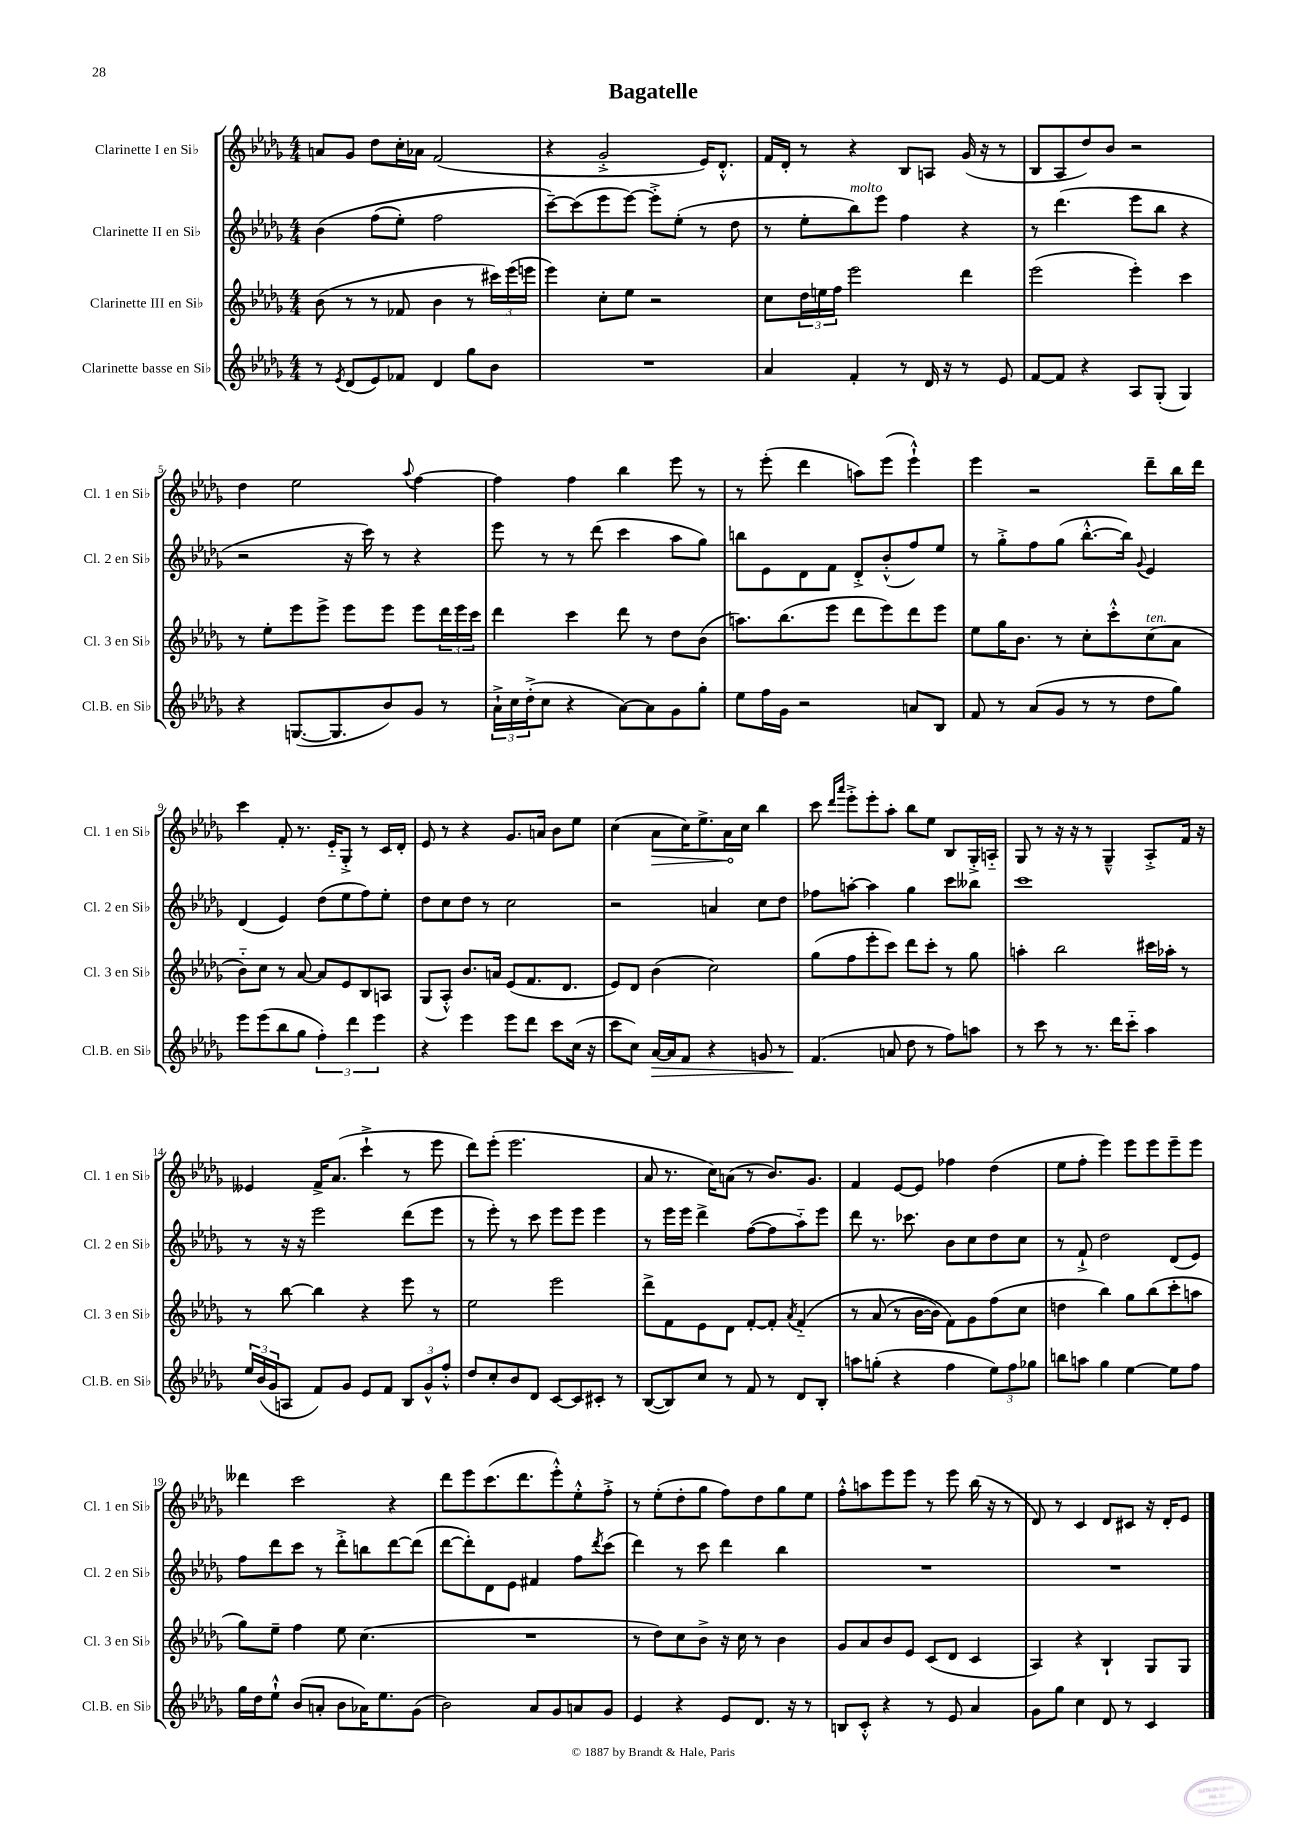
\header { title = "Bagatelle" }
<<
\new StaffGroup <<
\new Staff = "s0" \with { instrumentName = "Clarinette I en Sib" shortInstrumentName = "Cl. 1 en Sib" } {
    \clef treble \key des \major \numericTimeSignature \time 4/4
    a'8 ges'8 des''8 c''16-. aes'16 f'2( |
    r4 ges'2-.-> ees'16) des'8.-.-^ |
    f'16 des'16-. r8 r4 bes8 a8 ges'16( r16 r8 |
    bes8 aes8 des''8) bes'8 r2 |
    des''4 ees''2 \appoggiatura { aes''8 } f''4~ |
    f''4 f''4 bes''4 ees'''8 r8 |
    r8 ees'''8-.( des'''4 a''8) ees'''8( ees'''4-!-^) |
    ees'''4 r2 des'''8-- bes''16 des'''16 |
    c'''4 f'8-. r8. ees'16-_ ges8-.-> r8 c'16 des'16-. |
    ees'8 r8 r4 ges'8. a'16 bes'8 ees''8 |
    c''4( \once \override Hairpin.circled-tip = ##t aes'8\> c''16) ees''8.-> aes'16\! c''16 bes''4 |
    c'''8 \grace { des'''16 aes'''16 } ees'''8-.-> ees'''8-. aes''8-. bes''8 ees''8 bes8 ges16-.-> a16-_ |
    ges8 r8 r16 r16 r8 ges4---^ aes8-.-> f'16 r16 |
    eeses'4 f'16-> aes'8.( c'''4-!-> r8 ees'''8 |
    des'''8) ees'''8-.( ees'''2. |
    aes'8 r8. c''16) a'8( r8 bes'8.) ges'8. |
    f'4 ees'8~ ees'8 fes''4 des''4( |
    ees''8 f''8-. ees'''4) ees'''8 ees'''8 ees'''8-- ees'''8 |
    deses'''4 c'''2 r4 |
    des'''8 ees'''8 c'''8.( des'''8. ees'''8-.-^) ees''8-.-^ f''8-.-> |
    r8 ees''8-.( des''8-. ges''8 f''8) des''8 ges''8 ees''8 |
    f''8-.-^ a''8 ees'''8 ees'''8 r8 ees'''8 bes''16( r16 r8 |
    des'8) r8 c'4 des'8 cis'8 r16 des'16-. ees'8 \bar "|." |
}
\new Staff = "s1" \with { instrumentName = "Clarinette II en Sib" shortInstrumentName = "Cl. 2 en Sib" } {
    \clef treble \key des \major \numericTimeSignature \time 4/4
    bes'4\( f''8( ees''8-.) f''2 |
    c'''8~--\) c'''8( ees'''8 ees'''8~) ees'''8-.-> ees''8-.( r8 des''8 |
    r8 ees''8-. bes''8^\markup { \italic "molto" }) ees'''8 f''4 r4 |
    r8 des'''4.( ees'''8 bes''8 r4 |
    r2 r16 c'''16) r8 r4 |
    ees'''8 r8 r8 des'''8( c'''4 aes''8 ges''8) |
    b''8 ees'8 des'8 f'8 des'8-.-> bes'8-.-^( f''8) ees''8 |
    r8 ges''8-.-> f''8 ges''8( bes''8.~-.-^ bes''16) \appoggiatura { ges'8 } ees'4 |
    des'4( ees'4) des''8( ees''8 f''8) ees''8-. |
    des''8 c''8 des''8 r8 c''2 |
    r2 a'4 c''8 des''8 |
    fes''8 a''8~-. a''4 ges''4 c'''8 beses''8 |
    c'''1 |
    r8 r16 r16 ees'''2 des'''8( ees'''8 |
    r8 ees'''8-.) r8 c'''8 ees'''8 ees'''8 ees'''4 |
    r8 ees'''16 ees'''16 des'''4-> f''8~( f''8 aes''8-_) ees'''8 |
    des'''8 r8. ces'''8. bes'8 c''8 des''8 c''8 |
    r8 f'8-!-> des''2 des'8( ees'8) |
    f''8 des'''8 c'''8 r8 des'''8-.-> b''8 des'''8~ des'''8( |
    des'''8~ des'''8-.) des'8 ees'8 fis'4 f''8 \acciaccatura { des'''8 } c'''8( |
    des'''4) r8 c'''8 des'''4 bes''4 |
    R1 |
    R1 \bar "|." |
}
\new Staff = "s2" \with { instrumentName = "Clarinette III en Sib" shortInstrumentName = "Cl. 3 en Sib" } {
    \clef treble \key des \major \numericTimeSignature \time 4/4
    bes'8( r8 r8 fes'8 bes'4 r8 \tuplet 3/2 { cis'''16) ees'''16( e'''16 } |
    ees'''4) c''8-. ees''8 r2 |
    c''8 \tuplet 3/2 { des''16 e''16 f''16 } ees'''2 des'''4 |
    ees'''2( ees'''4-.) c'''4 |
    r8 ees''8-. ees'''8 ees'''8-> ees'''8 ees'''8 ees'''8 \tuplet 3/2 { des'''16 ees'''16 c'''16 } |
    des'''4 c'''4 des'''8 r8 des''8 bes'8( |
    a''8.) bes''8.( ees'''8 des'''8 ees'''8) des'''8 ees'''8 |
    ees''8 ges''16 bes'8. r8 c''8-. c'''8-.-^ c''8^\markup { \italic "ten." }( aes'8 |
    bes'8-_) c''8 r8 aes'8~ aes'8 ees'8 bes8 a8 |
    ges8( aes8-.-^) bes'8. a'16 ees'8( f'8. des'8. |
    ees'8) des'8 bes'4( c''2) |
    ges''8( f''8 ees'''8-. c'''8) des'''8 c'''8-. r8 ges''8 |
    a''4-. bes''2 cis'''16 aes''16-. r8 |
    r8 bes''8~ bes''4 r4 ees'''8 r8 |
    ees''2 ees'''2 |
    des'''8-> f'8 ees'8 des'8 f'8~-. f'8-. \acciaccatura { aes'8 } f'4-_\( |
    r8 aes'8( r8 bes'16~ bes'16) f'8\) ges'8 f''8( c''8 |
    d''4 bes''4) ges''8 bes''8( c'''8-. a''8 |
    ges''8) ees''8-- f''4 ees''8 c''4.( |
    R1 |
    r8 des''8) c''8 bes'8-> r16 c''16 r8 bes'4 |
    ges'8 aes'8 bes'8 ees'8 c'8( des'8 c'4 |
    aes4) r4 bes4-! ges8 ges8 \bar "|." |
}
\new Staff = "s3" \with { instrumentName = "Clarinette basse en Sib" shortInstrumentName = "Cl.B. en Sib" } {
    \clef treble \key des \major \numericTimeSignature \time 4/4
    r8 \acciaccatura { ees'8 } des'8( ees'8) fes'8 des'4 ges''8 bes'8 |
    R1 |
    aes'4 f'4-. r8 des'16 r16 r8 ees'8 |
    f'8~ f'8 r4 aes8 ges8-.( ges4) |
    r4 g8.~( g8. bes'8) ges'8 r8 |
    \tuplet 3/2 { aes'16-!-> c''16 des''16-.->( } c''8 r4 aes'8~) aes'8 ges'8 ges''8-. |
    ees''8 f''16 ges'16 r2 a'8 bes8 |
    f'8 r8 aes'8( ges'8 r8 r8 des''8 ges''8) |
    ees'''8 ees'''8( bes''8 ges''8 \tuplet 3/2 { f''4-.) des'''4 ees'''4 } |
    r4 ees'''4 ees'''8 des'''8 c'''8 c''16( r16 |
    c'''8 c''8) aes'16~\> aes'16 f'8 r4 g'8 r8 |
    f'4.\!( a'8 des''8 r8 f''8) a''8 |
    r8 c'''8 r8 r8. des'''16 c'''8-_ aes''4 |
    \tuplet 3/2 { ees''16 bes'16( ges'16 } a8 f'8) ges'8 ees'8 f'8 \tuplet 3/2 { bes8 ges'8-^ f''8-.-^ } |
    des''8 c''8-. bes'8 des'8 c'8~ c'8 cis'8-. r8 |
    bes8~( bes8) c''8 r8 f'8 r8 des'8 bes8-. |
    a''8 g''8-.( r4 f''4 \tuplet 3/2 { ees''8) f''8 ges''8 } |
    b''8 a''8 ges''4 ees''4~ ees''8 f''8 |
    ges''16 des''16 ees''8-!-^ bes'8( a'8-. bes'8 aes'16) ees''8. ges'8( |
    bes'2) aes'8 ges'8 a'8 ges'8 |
    ees'4 r4 ees'8 des'8. r16 r8 |
    b8 c'8-.-^ r4 r8 ees'8 aes'4 |
    ges'8 ges''8 c''4 des'8 r8 c'4 \bar "|." |
}
>>
>>
